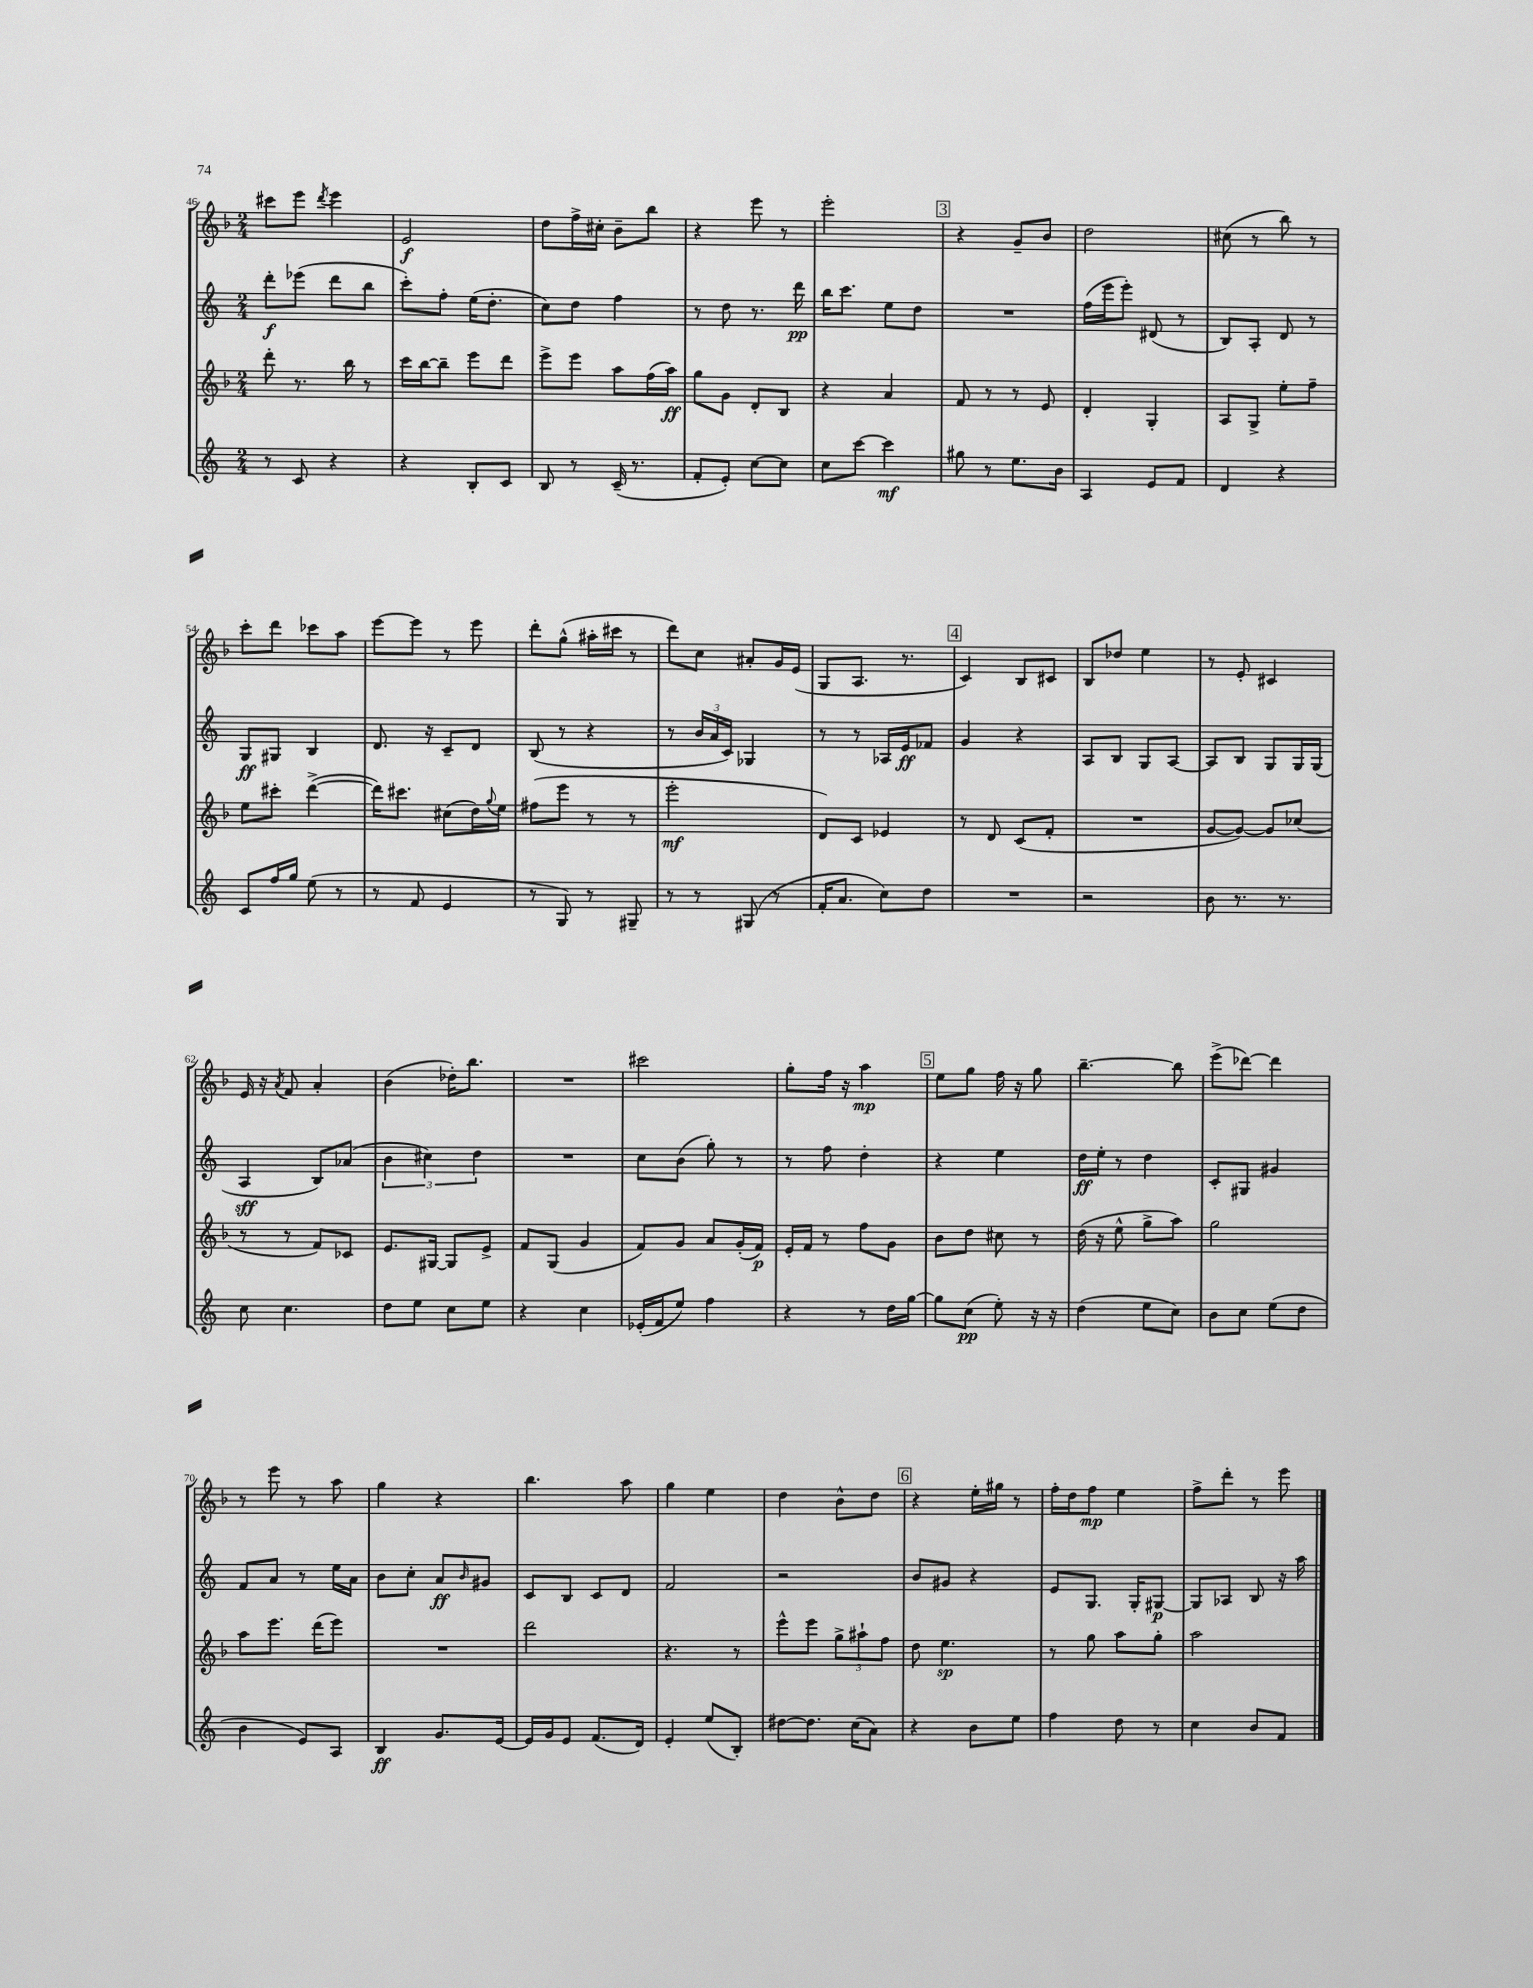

**kern	**dynam	**kern	**dynam	**kern	**dynam	**kern	**dynam
*part4	*part4	*part3	*part3	*part2	*part2	*part1	*part1
*staff4	*staff4	*staff3	*staff3	*staff2	*staff2	*staff1	*staff1
*clefG2	*	*clefG2	*	*clefG2	*	*clefG2	*
*k[]	*	*k[b-]	*	*k[]	*	*k[b-]	*
*M2/4	*	*M2/4	*	*M2/4	*	*M2/4	*
=46	=46	=46	=46	=46	=46	=46	=46
8r	.	8ddd'\	.	8ddd'\L	f	8ccc#X\L	.
8c/	.	8.r	.	(8eee-X\J	.	8eee\J	.
.	.	.	.	.	.	8qddd/	.
4r	.	.	.	8ddd\L	.	4eee\	.
.	.	16bb-\	.	.	.	.	.
.	.	8r	.	8bb\J	.	.	.
=47	=47	=47	=47	=47	=47	=47	=47
4r	.	16ccc\LL	.	8ccc'\L)	.	2e/	f
.	.	[16bb-\J	.	.	.	.	.
.	.	8bb-~\J]	.	8ff'\J	.	.	.
8B'/L	.	8eee\L	.	(16ee\KL	.	.	.
.	.	.	.	8.dd'\J	.	.	.
8c/J	.	8ddd\J	.	.	.	.	.
=48	=48	=48	=48	=48	=48	=48	=48
8B/	.	8eee^\L	.	8cc\L)	.	8dd\L	.
8r	.	8eee\J	.	8dd\J	.	16ff^\L	.
.	.	.	.	.	.	16cc#X'\JJ	.
(16c~/	.	8aa\L	.	4ff\	.	8b-~\L	.
8.r	.	.	.	.	.	.	.
.	.	(16ff\L	.	.	.	8bb-\J	.
.	.	16aa\JJ)	ff	.	.	.	.
=49	=49	=49	=49	=49	=49	=49	=49
8f'/L	.	8gg\L	.	8r	.	4r	.
8e'/J)	.	8g\J	.	8dd\	.	.	.
[8cc\L	.	8d'/L	.	8.r	.	8eee\	.
8cc\J]	.	8B-/J	.	.	.	8r	.
.	.	.	.	16ddd\	pp	.	.
=50	=50	=50	=50	=50	=50	=50	=50
8cc\L	.	4r	.	16bb\KL	.	2eee'\	.
.	.	.	.	8.ccc\J	.	.	.
[8ccc\J	.	.	.	.	.	.	.
4ccc\]	mf	4a/	.	8ee\L	.	.	.
.	.	.	.	8dd\J	.	.	.
!!LO:REH:place=s1:t=3
=51	=51	=51	=51	=51	=51	=51	=51
8gg#X\	.	8f/	.	2r	.	4r	.
8r	.	8r	.	.	.	.	.
8.ee\L	.	8r	.	.	.	8g~/L	.
.	.	8e/	.	.	.	8b-/J	.
16b\Jk	.	.	.	.	.	.	.
=52	=52	=52	=52	=52	=52	=52	=52
4A/	.	4d'/	.	(16ff\LL	.	2dd\	.
.	.	.	.	16eee\J	.	.	.
.	.	.	.	8eee'\J)	.	.	.
8e/L	.	4G'/	.	(8d#X/	.	.	.
8f/J	.	.	.	8r	.	.	.
=53	=53	=53	=53	=53	=53	=53	=53
4d/	.	8A/L	.	8B/L)	.	(8cc#X\	.
.	.	8G^/J	.	8A'/J	.	8r	.
4r	.	8ee'\L	.	8d/	.	8bb-\)	.
.	.	8ff~\J	.	8r	.	8r	.
!!LO:LB:g=z
=54	=54	=54	=54	=54	=54	=54	=54
8c/L	.	8ee\L	.	8G/L	ff	8ccc'\L	.
16ff/L	.	8ccc#X'\J	.	8G#X/J	.	8ddd\J	.
16gg/JJ	.	.	.	.	.	.	.
(8ee\	.	([4ddd^\	.	4B/	.	8ccc-X\L	.
8r	.	.	.	.	.	8aa\J	.
=55	=55	=55	=55	=55	=55	=55	=55
8r	.	16ddd\KL])	.	8.d/	.	[8eee\L	.
.	.	8.ccc#X\J	.	.	.	.	.
8f/	.	.	.	.	.	8eee\J]	.
.	.	.	.	16r	.	.	.
4e/	.	(8cc#X\L	.	8c~/L	.	8r	.
.	.	16dd\L)	.	8d/J	.	8eee\	.
.	.	8qqgg/	.	.	.	.	.
.	.	16ee\JJ	.	.	.	.	.
=56	=56	=56	=56	=56	=56	=56	=56
8r	.	(8ff#X\L	.	(8B/	.	8ddd'\L	.
8G/)	.	8eee\J	.	8r	.	(8gg^^\J	.
8r	.	8r	.	4r	.	16aa#X'\LL	.
.	.	.	.	.	.	16ccc#X\JJ	.
8G#X~/	.	8r	.	.	.	8r	.
=57	=57	=57	=57	=57	=57	=57	=57
8r	.	2eee'\	mf	8r	.	8ddd\L)	.
8r	.	.	.	24b/LL	.	8cc\J	.
.	.	.	.	24a/	.	.	.
.	.	.	.	24c/JJ)	.	.	.
(8G#X/	.	.	.	4G-X/	.	8a#X'/L	.
8r	.	.	.	.	.	16g/L	.
.	.	.	.	.	.	(16e/JJ	.
=58	=58	=58	=58	=58	=58	=58	=58
16f'/KL	.	8d/L)	.	8r	.	8G/L	.
8.a/J	.	.	.	.	.	.	.
.	.	8c/J	.	8r	.	8.A/J	.
8cc\L)	.	4e-X/	.	16A-X/LL	.	.	.
.	.	.	.	16e/J	ff	8.r	.
8dd\J	.	.	.	8f-X/J	.	.	.
!!LO:REH:place=s1:t=4
=59	=59	=59	=59	=59	=59	=59	=59
2r	.	8r	.	4g/	.	4c/)	.
.	.	8d/	.	.	.	.	.
.	.	(8c/L	.	4r	.	8B-/L	.
.	.	8f'/J	.	.	.	8c#X/J	.
=60	=60	=60	=60	=60	=60	=60	=60
2r	.	2r	.	8A/L	.	8B-/L	.
.	.	.	.	8B/J	.	8dd-X/J	.
.	.	.	.	8G/L	.	4ee\	.
.	.	.	.	[8A/J	.	.	.
=61	=61	=61	=61	=61	=61	=61	=61
8b\	.	[8g/L	.	8A/L]	.	8r	.
8.r	.	8g/J_)	.	8B/J	.	8e'/	.
.	.	8g/L]	.	8G/L	.	4c#X/	.
8.r	.	.	.	.	.	.	.
.	.	(8cc-X/J	.	16G/L	.	.	.
.	.	.	.	(16G/JJ	.	.	.
!!LO:LB:g=z
=62	=62	=62	=62	=62	=62	=62	=62
8cc\	.	8r	.	4A/	sff	16e/	.
.	.	.	.	.	.	16r	.
.	.	.	.	.	.	8qa/	.
4.cc\	.	8r	.	.	.	8f/	.
.	.	8f/L)	.	8B/L)	.	4a'/	.
.	.	8c-X/J	.	(8a-X/J	.	.	.
=63	=63	=63	=63	=63	=63	=63	=63
8dd\L	.	8.e/L	.	6b\	.	(4b-\	.
8ee\J	.	.	.	.	.	.	.
.	.	.	.	6cc#X\)	.	.	.
.	.	[16G#X/Jk	.	.	.	.	.
8cc\L	.	8G#/L]	.	.	.	16dd-X'\KL)	.
.	.	.	.	.	.	8.bb-\J	.
.	.	.	.	6dd\	.	.	.
8ee\J	.	8e^/J	.	.	.	.	.
=64	=64	=64	=64	=64	=64	=64	=64
4r	.	8f/L	.	2r	.	2r	.
.	.	(8G/J	.	.	.	.	.
4cc\	.	4g/	.	.	.	.	.
=65	=65	=65	=65	=65	=65	=65	=65
(16e-X'/LL	.	8f/L)	.	8cc\L	.	2ccc#X\	.
16f/J	.	.	.	.	.	.	.
8ee/J)	.	8g/J	.	(8b\J	.	.	.
4ff\	.	8a/L	.	8gg'\)	.	.	.
.	.	(16g'/L	.	8r	.	.	.
.	.	16f/JJ)	p	.	.	.	.
=66	=66	=66	=66	=66	=66	=66	=66
4r	.	16e'/LL	.	8r	.	8gg'\L	.
.	.	16f/JJ	.	.	.	.	.
.	.	8r	.	8ff\	.	16ff\Jk	.
.	.	.	.	.	.	16r	.
8r	.	8ff\L	.	4dd'\	.	4aa\	mp
16dd\LL	.	8g\J	.	.	.	.	.
[16gg\JJ	.	.	.	.	.	.	.
!!LO:REH:place=s1:t=5
=67	=67	=67	=67	=67	=67	=67	=67
8gg\L]	.	8b-\L	.	4r	.	8ee\L	.
(8cc\J	pp	8dd\J	.	.	.	8gg\J	.
8ee'\)	.	8cc#X\	.	4ee\	.	16ff\	.
.	.	.	.	.	.	16r	.
16r	.	8r	.	.	.	8gg\	.
16r	.	.	.	.	.	.	.
=68	=68	=68	=68	=68	=68	=68	=68
(4dd\	.	(16dd\	.	16dd\LL	ff	[4.bb-~\	.
.	.	16r	.	16ee'\JJ	.	.	.
.	.	8ee^^\	.	8r	.	.	.
8ee\L	.	8gg^\L	.	4dd\	.	.	.
8cc\J)	.	8aa\J)	.	.	.	8bb-\]	.
=69	=69	=69	=69	=69	=69	=69	=69
8b\L	.	2gg\	.	8c'/L	.	(8eee^\L	.
8cc\J	.	.	.	8G#X/J	.	[8ddd-X\J)	.
(8ee\L	.	.	.	4g#X/	.	4ddd-\]	.
8dd\J	.	.	.	.	.	.	.
!!LO:LB:g=z
=70	=70	=70	=70	=70	=70	=70	=70
4b\	.	8aa\L	.	8f/L	.	8r	.
.	.	8.eee\J	.	8a/J	.	8eee\	.
8e/L)	.	.	.	8r	.	8r	.
.	.	(16ddd\KL	.	.	.	.	.
8A/J	.	8eee\J)	.	16ee\LL	.	8aa\	.
.	.	.	.	16a\JJ	.	.	.
=71	=71	=71	=71	=71	=71	=71	=71
4B/	ff	2r	.	8b\L	.	4gg\	.
.	.	.	.	8cc'\J	.	.	.
8.g/L	.	.	.	8a/L	ff	4r	.
.	.	.	.	16qqb/	.	.	.
.	.	.	.	8g#X/J	.	.	.
[16e/Jk	.	.	.	.	.	.	.
=72	=72	=72	=72	=72	=72	=72	=72
16e/LL]	.	2ddd\	.	8c/L	.	4.bb-\	.
16g/J	.	.	.	.	.	.	.
8e/J	.	.	.	8B/J	.	.	.
(8.f/L	.	.	.	8c/L	.	.	.
.	.	.	.	8d/J	.	8aa\	.
16d/Jk)	.	.	.	.	.	.	.
=73	=73	=73	=73	=73	=73	=73	=73
4e'/	.	4.r	.	2f/	.	4gg\	.
(8ee/L	.	.	.	.	.	4ee\	.
8B'/J)	.	8r	.	.	.	.	.
=74	=74	=74	=74	=74	=74	=74	=74
[8dd#X\L	.	8eee^^\L	.	2r	.	4dd\	.
8.dd#\J]	.	8eee\J	.	.	.	.	.
.	.	12gg^\L	.	.	.	8b-^^\L	.
(16cc\KL	.	.	.	.	.	.	.
.	.	12aa#X`\	.	.	.	.	.
8a\J)	.	.	.	.	.	8dd\J	.
.	.	12ff\J	.	.	.	.	.
!!LO:REH:place=s1:t=6
=75	=75	=75	=75	=75	=75	=75	=75
4r	.	8dd\	.	8b/L	.	4r	.
.	.	4.ee\	sp	8g#X/J	.	.	.
8b\L	.	.	.	4r	.	16ee'\LL	.
.	.	.	.	.	.	16gg#X\JJ	.
8ee\J	.	.	.	.	.	8r	.
=76	=76	=76	=76	=76	=76	=76	=76
4ff\	.	8r	.	8e/L	.	16ff'\LL	.
.	.	.	.	.	.	16dd\J	.
.	.	8gg\	.	8.G/J	.	8ff\J	mp
8dd\	.	8aa\L	.	.	.	4ee\	.
.	.	.	.	16G'/KL	.	.	.
8r	.	8gg'\J	.	[8G#X/J	p	.	.
=77	=77	=77	=77	=77	=77	=77	=77
4cc\	.	2aa\	.	8G#/L]	.	8ff^\L	.
.	.	.	.	8A-X/J	.	8ddd'\J	.
8b/L	.	.	.	8B/	.	8r	.
8f/J	.	.	.	16r	.	8eee\	.
.	.	.	.	16aa\	.	.	.
==	==	==	==	==	==	==	==
*-	*-	*-	*-	*-	*-	*-	*-
